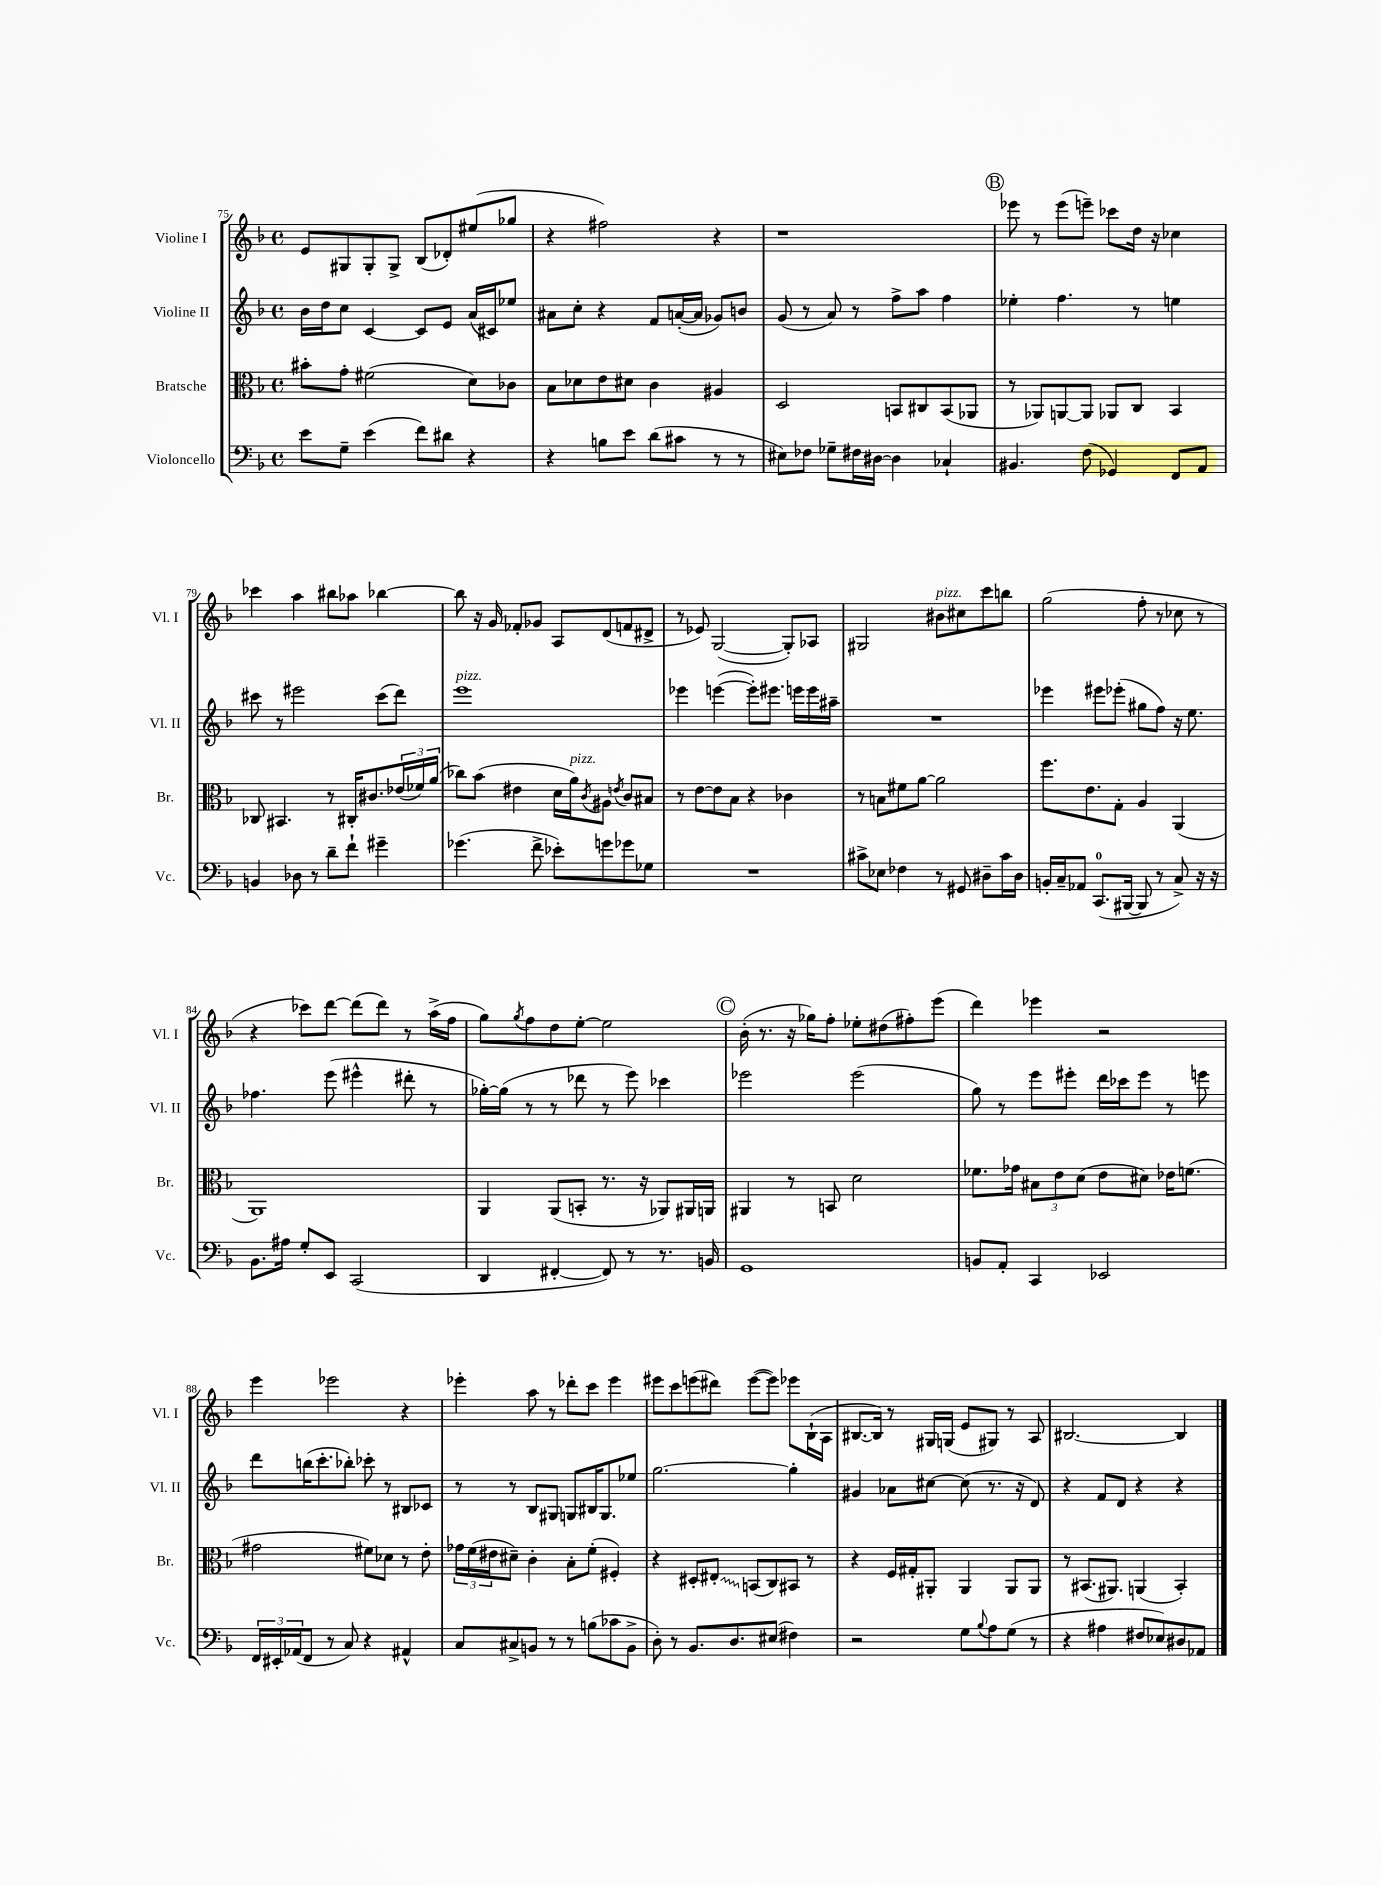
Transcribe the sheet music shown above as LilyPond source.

<<
\new StaffGroup <<
\new Staff = "s0" \with { instrumentName = "Violine I" shortInstrumentName = "Vl. I" } {
    \clef treble \key f \major \defaultTimeSignature \time 4/4
    e'8 gis8 gis8-. gis8-> bes8( des'8-.) eis''8( ges''8 |
    r4 fis''2) r4 |
    r1 |
    \mark \markup { \circle "B" } ees'''8 r8 ees'''8( e'''8--) ces'''8 d''16 r16 ces''4 |
    ces'''4 a''4 bis''8 aes''8 bes''4~ |
    bes''8 r16 g'16 fes'8-. ges'8 a8 d'8( f'8 dis'8-> |
    r8 ees'8) g2~( g8-.) aes8 |
    gis2 bis'8^\markup { \italic "pizz." } cis''8 c'''8 b''8 |
    g''2( f''8-. r8 ces''8 r8 |
    r4 ces'''8) d'''8~ d'''8( d'''8) r8 a''16->( f''16 |
    g''8) \acciaccatura { g''8 } f''8 d''8 e''8~-. e''2 |
    \mark \markup { \circle "C" } bes'16-.( r8. r16 ges''16) f''8-. ees''8-. dis''8( fis''8-.) e'''8( |
    d'''4) ees'''4 r2 |
    e'''4 ees'''2 r4 |
    ees'''4-. a''8 r8 des'''8-. c'''8 ees'''4 |
    eis'''8 c'''8 e'''8( dis'''8) e'''8~( e'''8) ees'''8 bes16-!( a16 |
    bis8.~ bis16) r8 gis16 g16( e'8 gis8) r8 a8 |
    bis2.~ bis4 \bar "|." |
}
\new Staff = "s1" \with { instrumentName = "Violine II" shortInstrumentName = "Vl. II" } {
    \clef treble \key f \major \defaultTimeSignature \time 4/4
    bes'16 d''16 c''8 c'4~ c'8 e'8 a'16( cis'16) ees''8 |
    ais'8 c''8-. r4 f'8 a'16~-.( a'16 ges'8) b'8 |
    g'8( r8 a'8) r8 f''8-> a''8 f''4 |
    \mark \markup { \circle "B" } ees''4-. f''4. r8 e''4 |
    cis'''8 r8 eis'''2 cis'''8( d'''8) |
    e'''1^\markup { \italic "pizz." } |
    ees'''4 e'''4~( e'''8-.) eis'''8. e'''16 e'''16 ais''16-- |
    R1 |
    ees'''4 eis'''8 ees'''8-.( gis''8 f''8) r16 e''8. |
    fes''4. e'''8( eis'''4-^ dis'''8-. r8 |
    ges''16~-.) ges''16( r8 r8 des'''8 r8 e'''8) ces'''4 |
    \mark \markup { \circle "C" } ees'''2 ees'''2( |
    g''8) r8 e'''8 eis'''8-. d'''16 ces'''16 eis'''8 r8 e'''8 |
    d'''8 b''16( c'''8.-. bes''8-.) ces'''8-. r8 bis8 ces'8 |
    r8 r8 bes8 gis8 g8 bis16 g8. ees''8 |
    g''2.~ g''4-. |
    gis'4 aes'8 cis''8~ cis''8( r8. r16 d'8) |
    r4 f'8 d'8 r4 r4 \bar "|." |
}
\new Staff = "s2" \with { instrumentName = "Bratsche" shortInstrumentName = "Br." } {
    \clef alto \key f \major \defaultTimeSignature \time 4/4
    bis'8-. g'8-. fis'2( d'8) ces'8 |
    bes8 des'8 e'8 dis'8 c'4 ais4 |
    d2 b,8 cis8 b,8( aes,8 |
    \mark \markup { \circle "B" } r8 aes,8) a,8~ a,8 aes,8 c8 bes,4 |
    ces8 bis,4. r8 cis16-. cis'8. \tuplet 3/2 { ees'16( fes'16) a'16( } |
    ces''8) bes'8( eis'4 d'16 a'16^\markup { \italic "pizz." }) \acciaccatura { c'8 } ais8 \acciaccatura { e'8 } c'8 bis8 |
    r8 e'8~ e'8 bes8 r4 ces'4 |
    r8 b8 fis'8 a'8~ a'2 |
    f''8. e'8. g8-. a4 a,4( |
    a,1) |
    a,4 a,8( b,8-. r8. r16 aes,8) ais,16 a,16 |
    \mark \markup { \circle "C" } ais,4 r8 b,8 d'2 |
    fes'8. ges'16 \tuplet 3/2 { bis8 e'8 d'8( } e'8 dis'8) ees'16 f'8.( |
    gis'2 fis'8) des'8 r8 e'8-. |
    \tuplet 3/2 { ges'16 f'16( eis'16 } dis'8--) c'4-. bes8-. f'8-.( fis4-.) |
    r4 dis8-. \once \override Glissando.style = #'zigzag eis8-.\glissando b,8( c8) bis,8 r8 |
    r4 f16 gis16-. ais,8-. ais,4 ais,8 ais,8 |
    r8 bis,8.( ais,8.) a,4( bis,4-.) \bar "|." |
}
\new Staff = "s3" \with { instrumentName = "Violoncello" shortInstrumentName = "Vc." } {
    \clef bass \key f \major \defaultTimeSignature \time 4/4
    e'8 g8-- e'4( f'8) dis'8 r4 |
    r4 b8 e'8 d'8( cis'8 r8 r8 |
    eis8) fes8 ges8-- fis16 dis16~ dis4 ces4-! |
    \mark \markup { \circle "B" } bis,4. f8( ges,4) f,8 a,8 |
    b,4 des8 r8 d'8-- f'8-! gis'4-- |
    ges'4.( f'8-> ees'8-.) g'8 ges'8 ges8 |
    R1 |
    cis'8-> ees8 fes4 r8 gis,8 dis8-- cis'16 dis16 |
    b,16-. c16-- aes,8 c,8.-0( bis,,16~ bis,,8 r8 c8->) r16 r16 |
    bes,8. ais16 g8-. e,8 c,2( |
    d,4 fis,4~-. fis,8) r8 r8. b,16 |
    \mark \markup { \circle "C" } g,1 |
    b,8 a,8-. c,4 ees,2 |
    \tuplet 3/2 { f,16 eis,16-. aes,16( } f,8 r8 c8) r4 ais,4-^ |
    c8 cis8-> b,8 r8 r8 b8( ces'8 b,8-> |
    d8-.) r8 bes,8. d8. eis8( fis4) |
    r2 g8 \appoggiatura { bes8 } a8 g8( r8 |
    r4 ais4 fis8 ees8) dis8 aes,8 \bar "|." |
}
>>
>>
\layout { \context { \Score currentBarNumber = #75 } }
